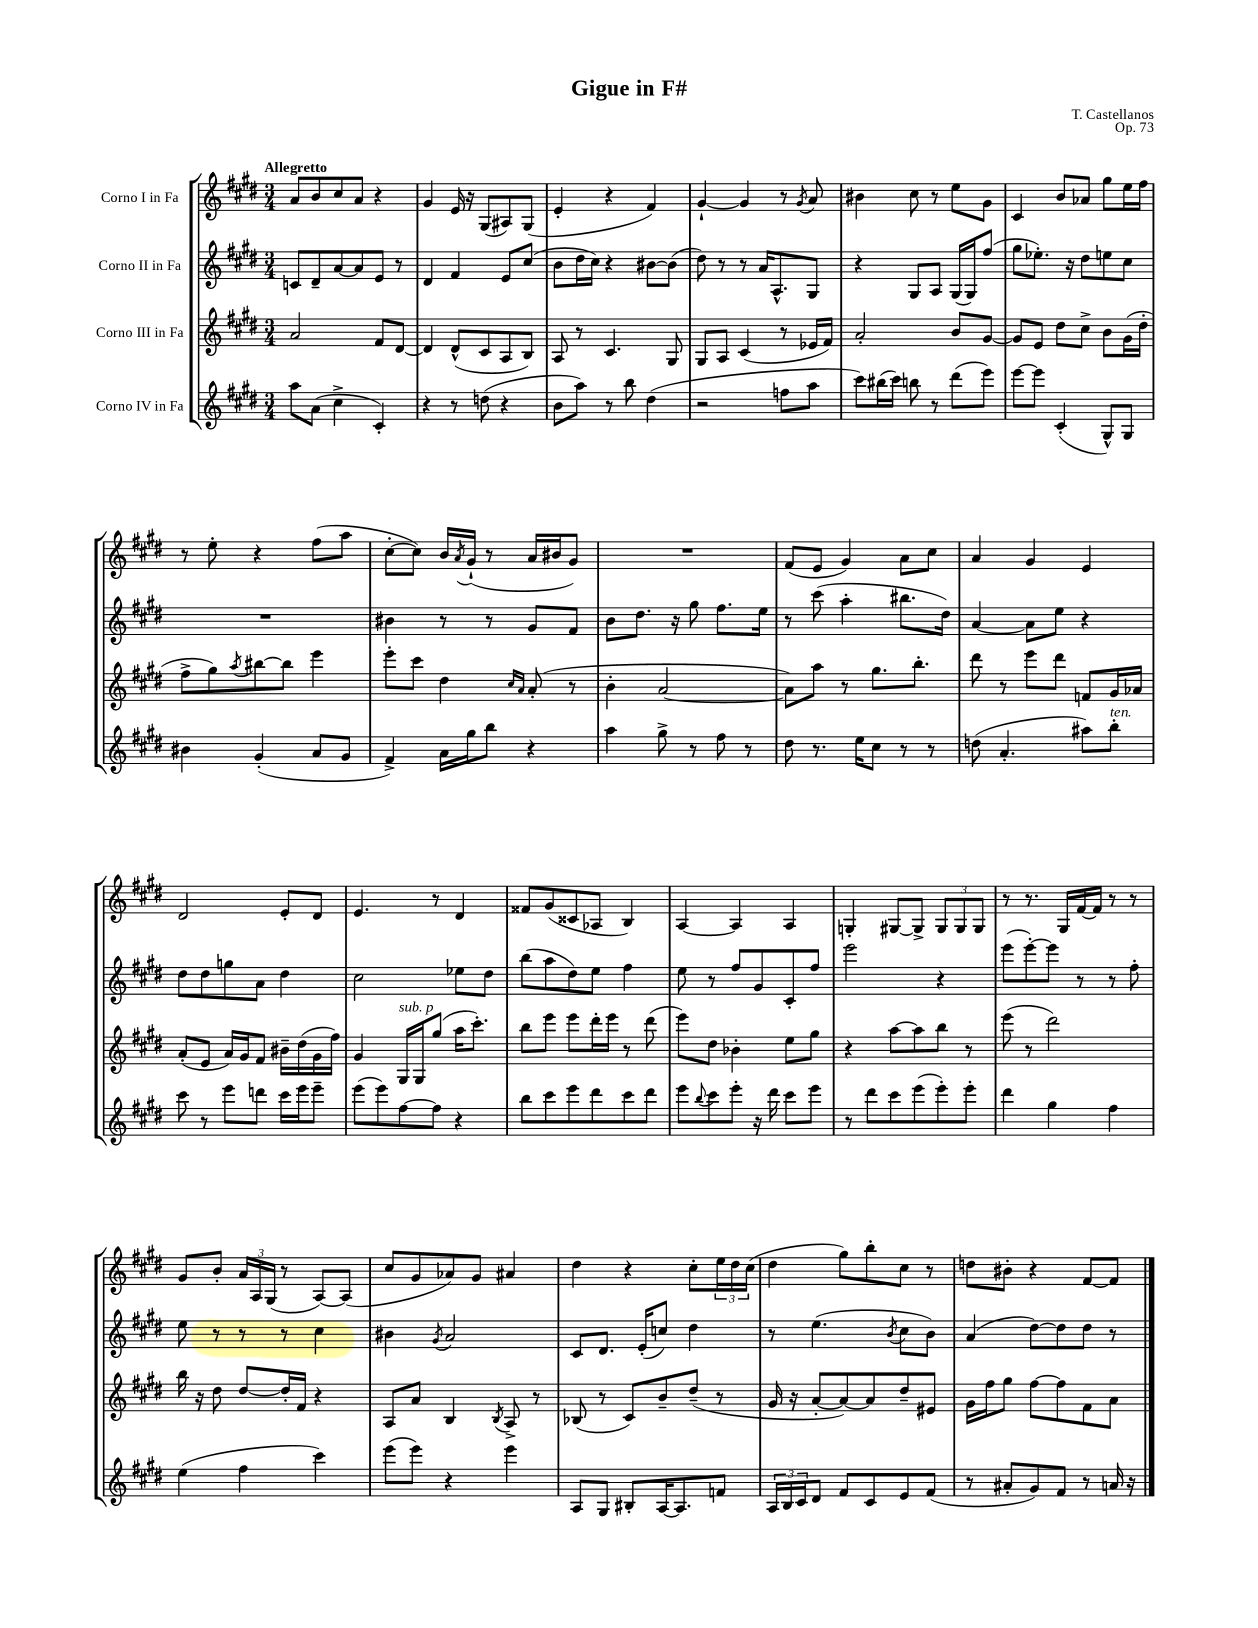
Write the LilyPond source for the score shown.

\header { title = "Gigue in F#" composer = "T. Castellanos" opus = "Op. 73" }
<<
\new StaffGroup <<
\new Staff = "s0" \with { instrumentName = "Corno I in Fa" } {
    \clef treble \key e \major \numericTimeSignature \time 3/4 \tempo "Allegretto"
    a'8 b'8 cis''8 a'8 r4 |
    gis'4 e'16 r16 gis8( ais8) gis8( |
    e'4-. r4 fis'4) |
    gis'4~-! gis'4 r8 \acciaccatura { gis'8 } a'8 |
    bis'4 cis''8 r8 e''8 gis'8 |
    cis'4 b'8 aes'8 gis''8 e''16 fis''16 |
    r8 e''8-. r4 fis''8( a''8 |
    cis''8~-. cis''8) b'16 \acciaccatura { a'8 } gis'16-!( r8 a'16 bis'16 gis'8) |
    R2. |
    fis'8( e'8 gis'4) a'8 cis''8 |
    a'4 gis'4 e'4 |
    dis'2 e'8-. dis'8 |
    e'4. r8 dis'4 |
    fisis'8 gis'8( cisis'8 aes8 b4) |
    a4~ a4 a4 |
    g4-. gis8~ gis8-> \tuplet 3/2 { gis8 gis8 gis8 } |
    r8 r8. gis16 fis'16~ fis'16 r8 r8 |
    gis'8 b'8-. \tuplet 3/2 { a'16 a16 gis16( } r8 a8~) a8( |
    cis''8 gis'8 aes'8) gis'8 ais'4 |
    dis''4 r4 cis''8-. \tuplet 3/2 { e''16 dis''16 cis''16( } |
    dis''4 gis''8) b''8-. cis''8 r8 |
    d''8 bis'8-. r4 fis'8~ fis'8 \bar "|." |
}
\new Staff = "s1" \with { instrumentName = "Corno II in Fa" } {
    \clef treble \key e \major \numericTimeSignature \time 3/4
    c'8 dis'8-- a'8~ a'8 e'8 r8 |
    dis'4 fis'4 e'8 cis''8( |
    b'8 dis''16 cis''16) r4 bis'8~ bis'8( |
    dis''8) r8 r8 a'16 a8.-^ gis8 |
    r4 gis8 a8 gis16( gis16) fis''8( |
    gis''8 ees''8.-.) r16 dis''8 e''8 cis''8 |
    R2. |
    bis'4 r8 r8 gis'8 fis'8 |
    b'8 dis''8. r16 gis''8 fis''8. e''16 |
    r8 cis'''8( a''4-. bis''8. dis''16) |
    a'4~ a'8 e''8 r4 |
    dis''8 dis''8 g''8 a'8 dis''4 |
    cis''2 ees''8 dis''8 |
    b''8( a''8 dis''8) e''8 fis''4 |
    e''8 r8 fis''8 gis'8 cis'8-. fis''8 |
    e'''2 r4 |
    e'''8( e'''8~-.) e'''8 r8 r8 fis''8-. |
    e''8 r8 r8 r8 cis''4 |
    bis'4 \acciaccatura { gis'8 } a'2 |
    cis'8 dis'8. e'16-.( c''8) dis''4 |
    r8 e''4.( \acciaccatura { b'8 } cis''8 b'8) |
    a'4( dis''8~) dis''8 dis''8 r8 \bar "|." |
}
\new Staff = "s2" \with { instrumentName = "Corno III in Fa" } {
    \clef treble \key e \major \numericTimeSignature \time 3/4
    a'2 fis'8 dis'8~ |
    dis'4 dis'8-^( cis'8 a8 b8) |
    a8 r8 cis'4. gis8 |
    gis8 a8 cis'4( r8 ees'16 fis'16) |
    a'2-. b'8 gis'8~ |
    gis'8 e'8 dis''8 cis''8-> b'8 gis'16( dis''16-. |
    fis''8-> gis''8) \acciaccatura { a''8 } bis''8~ bis''8 e'''4 |
    e'''8-. cis'''8 dis''4 \grace { cis''16 a'16 } a'8-.( r8 |
    b'4-. a'2~ |
    a'8) a''8 r8 gis''8. b''8.-. |
    dis'''8 r8 e'''8 dis'''8 f'8 gis'16 aes'16 |
    a'8-.( e'8 a'16) gis'16 fis'8 bis'16-- dis''16( gis'16 fis''16) |
    gis'4 gis16^\markup { \italic "sub. p" } gis16 gis''8( a''16 cis'''8.-.) |
    b''8 e'''8 e'''8 dis'''16-. e'''16 r8 dis'''8( |
    e'''8) dis''8 bes'4-. e''8 gis''8 |
    r4 a''8~ a''8 b''8 r8 |
    e'''8( r8 dis'''2) |
    b''16 r16 dis''8 dis''8~ dis''16-. fis'16 r4 |
    a8 a'8 b4 \acciaccatura { b8 } a8-> r8 |
    bes8( r8 cis'8) b'8-- dis''8--( r8 |
    gis'16 r16 a'8~-. a'8~) a'8 dis''8-- eis'8 |
    gis'16 fis''16 gis''8 fis''8~ fis''8 fis'8 a'8 \bar "|." |
}
\new Staff = "s3" \with { instrumentName = "Corno IV in Fa" } {
    \clef treble \key e \major \numericTimeSignature \time 3/4
    a''8 a'8( cis''4-> cis'4-.) |
    r4 r8 d''8( r4 |
    b'8 a''8) r8 b''8 dis''4( |
    r2 f''8 a''8 |
    cis'''8) bis''16( cis'''16) b''8 r8 dis'''8( e'''8) |
    e'''8~ e'''8 cis'4-.( gis8-^) gis8 |
    bis'4 gis'4-.( a'8 gis'8 |
    fis'4->) a'16 gis''16 b''8 r4 |
    a''4 gis''8-> r8 fis''8 r8 |
    dis''8 r8. e''16 cis''8 r8 r8 |
    d''8( a'4.-. ais''8) b''8-.^\markup { \italic "ten." } |
    cis'''8 r8 e'''8 d'''8 cis'''16 e'''16 e'''8-- |
    e'''8( e'''8) fis''8~ fis''8 r4 |
    b''8 cis'''8 e'''8 dis'''8 cis'''8 dis'''8 |
    e'''8 \appoggiatura { b''8 } cis'''8 e'''8-. r16 dis'''16 cis'''8 e'''8 |
    r8 dis'''8 cis'''8 e'''8( e'''8-.) e'''8-. |
    dis'''4 gis''4 fis''4 |
    e''4( fis''4 cis'''4) |
    e'''8( e'''8) r4 e'''4 |
    a8 gis8 bis8-. a16~ a8. f'8 |
    \tuplet 3/2 { a16 b16 cis'16 } dis'8 fis'8 cis'8 e'8 fis'8( |
    r8 ais'8-. gis'8) fis'8 r8 a'16 r16 \bar "|." |
}
>>
>>
\layout { \context { \Score \remove "Bar_number_engraver" } }
